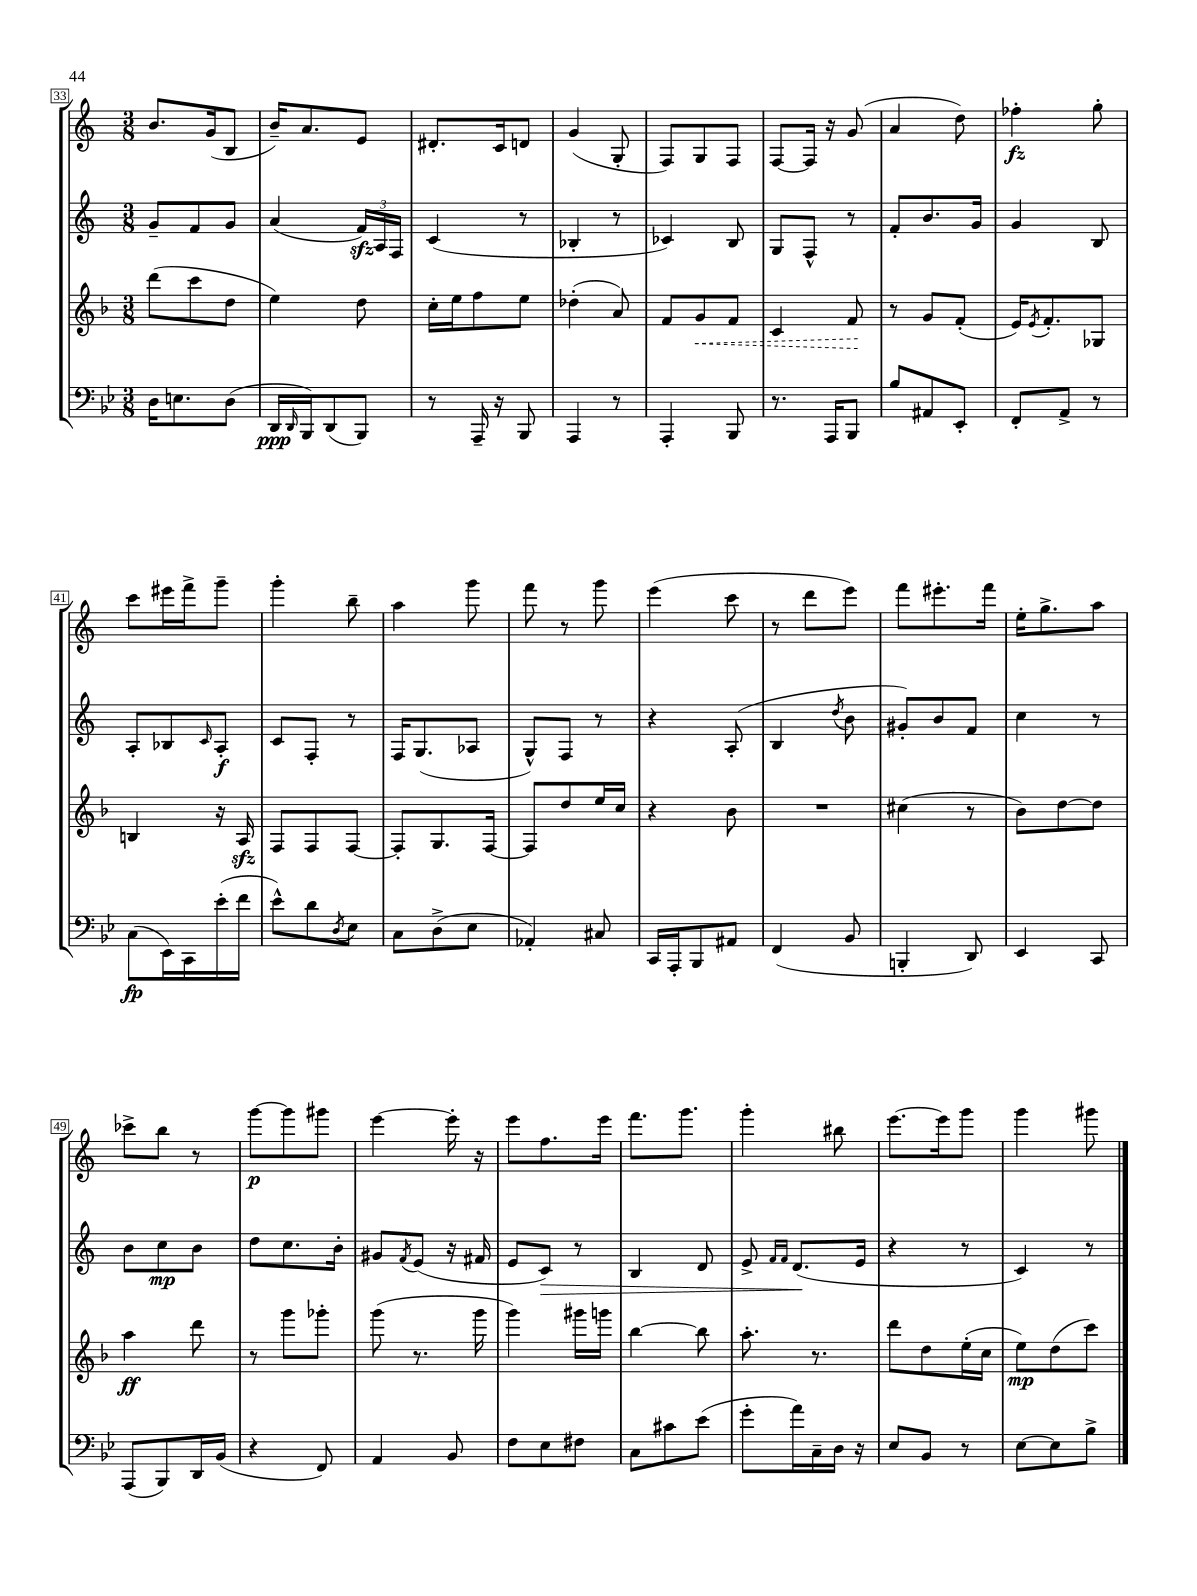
<<
\new StaffGroup <<
\new Staff = "s0" {
    \clef treble \key c \major \numericTimeSignature \time 3/8
    b'8. g'16( b8 |
    b'16--) a'8. e'8 |
    dis'8.-. c'16 d'8 |
    g'4( g8-. |
    f8) g8 f8 |
    f8~ f16 r16 g'8( |
    a'4 d''8) |
    fes''4-.\fz g''8-. |
    c'''8 eis'''16 f'''16-> g'''8-- |
    g'''4-. b''8-- |
    a''4 g'''8 |
    f'''8 r8 g'''8 |
    e'''4( c'''8 |
    r8 d'''8 e'''8) |
    f'''8 eis'''8.-. f'''16 |
    e''16-. g''8.-> a''8 |
    ces'''8-> b''8 r8 |
    g'''8~\p g'''8 gis'''8 |
    e'''4~ e'''16-. r16 |
    e'''8 f''8. e'''16 |
    f'''8. g'''8. |
    g'''4-. bis''8 |
    e'''8.~ e'''16 g'''8 |
    g'''4 gis'''8 \bar "|." |
}
\new Staff = "s1" {
    \clef treble \key c \major \numericTimeSignature \time 3/8
    g'8-- f'8 g'8 |
    a'4( \tuplet 3/2 { f'16\sfz) a16 f16 } |
    c'4( r8 |
    bes4-. r8 |
    ces'4) b8 |
    g8 f8-^ r8 |
    f'8-. b'8. g'16 |
    g'4 b8 |
    a8-. bes8 \grace { c'16 } a8-.\f |
    c'8 f8-. r8 |
    f16 g8.( aes8 |
    g8-^) f8 r8 |
    r4 a8-.( |
    b4 \acciaccatura { d''8 } b'8 |
    gis'8-.) b'8 f'8 |
    c''4 r8 |
    b'8 c''8\mp b'8 |
    d''8 c''8. b'16-. |
    gis'8 \acciaccatura { f'8 } e'8( r16 fis'16 |
    e'8 c'8\>) r8 |
    b4 d'8 |
    e'8-> \grace { f'16 f'16 } d'8.\!( e'16 |
    r4 r8 |
    c'4) r8 \bar "|." |
}
\new Staff = "s2" {
    \clef treble \key f \major \numericTimeSignature \time 3/8
    d'''8( c'''8 d''8 |
    e''4) d''8 |
    c''16-. e''16 f''8 e''8 |
    des''4-.( a'8) |
    f'8 \once \override Hairpin.style = #'dashed-line g'8\< f'8 |
    c'4 f'8\! |
    r8 g'8 f'8-.( |
    e'16) \acciaccatura { e'8 } f'8.-. ges8 |
    b4 r16 a16\sfz |
    f8 f8 f8~ |
    f8-. g8. f16~ |
    f8 d''8 e''16 c''16 |
    r4 bes'8 |
    R4. |
    cis''4( r8 |
    bes'8) d''8~ d''8 |
    a''4\ff d'''8 |
    r8 g'''8 ges'''8-. |
    g'''8( r8. g'''16 |
    g'''4) gis'''16 g'''16 |
    bes''4~ bes''8 |
    a''8.-. r8. |
    d'''8 d''8 e''16-.( c''16 |
    e''8\mp) d''8( c'''8) \bar "|." |
}
\new Staff = "s3" {
    \clef bass \key bes \major \numericTimeSignature \time 3/8
    d16 e8. d8( |
    d,16\ppp \grace { d,16 } bes,,16) d,8( bes,,8) |
    r8 a,,16-- r16 bes,,8 |
    a,,4 r8 |
    a,,4-. bes,,8 |
    r8. a,,16 bes,,8 |
    bes8 ais,8 ees,8-. |
    f,8-. a,8-> r8 |
    c8\fp( ees,16) c,16 ees'16-.( f'16 |
    ees'8-^) d'8 \acciaccatura { d8 } ees8 |
    c8 d8->( ees8 |
    aes,4-.) cis8 |
    c,16 a,,16-. bes,,8 ais,8 |
    f,4( bes,8 |
    b,,4-. d,8) |
    ees,4 c,8 |
    a,,8( bes,,8) d,16 bes,16( |
    r4 f,8) |
    a,4 bes,8 |
    f8 ees8 fis8 |
    c8 cis'8 ees'8( |
    g'8-. a'16) c16-- d16 r16 |
    ees8 bes,8 r8 |
    ees8~ ees8 bes8-> \bar "|." |
}
>>
>>
\layout { \context { \Score currentBarNumber = #33 \override BarNumber.stencil = #(make-stencil-boxer 0.1 0.3 ly:text-interface::print) } }
